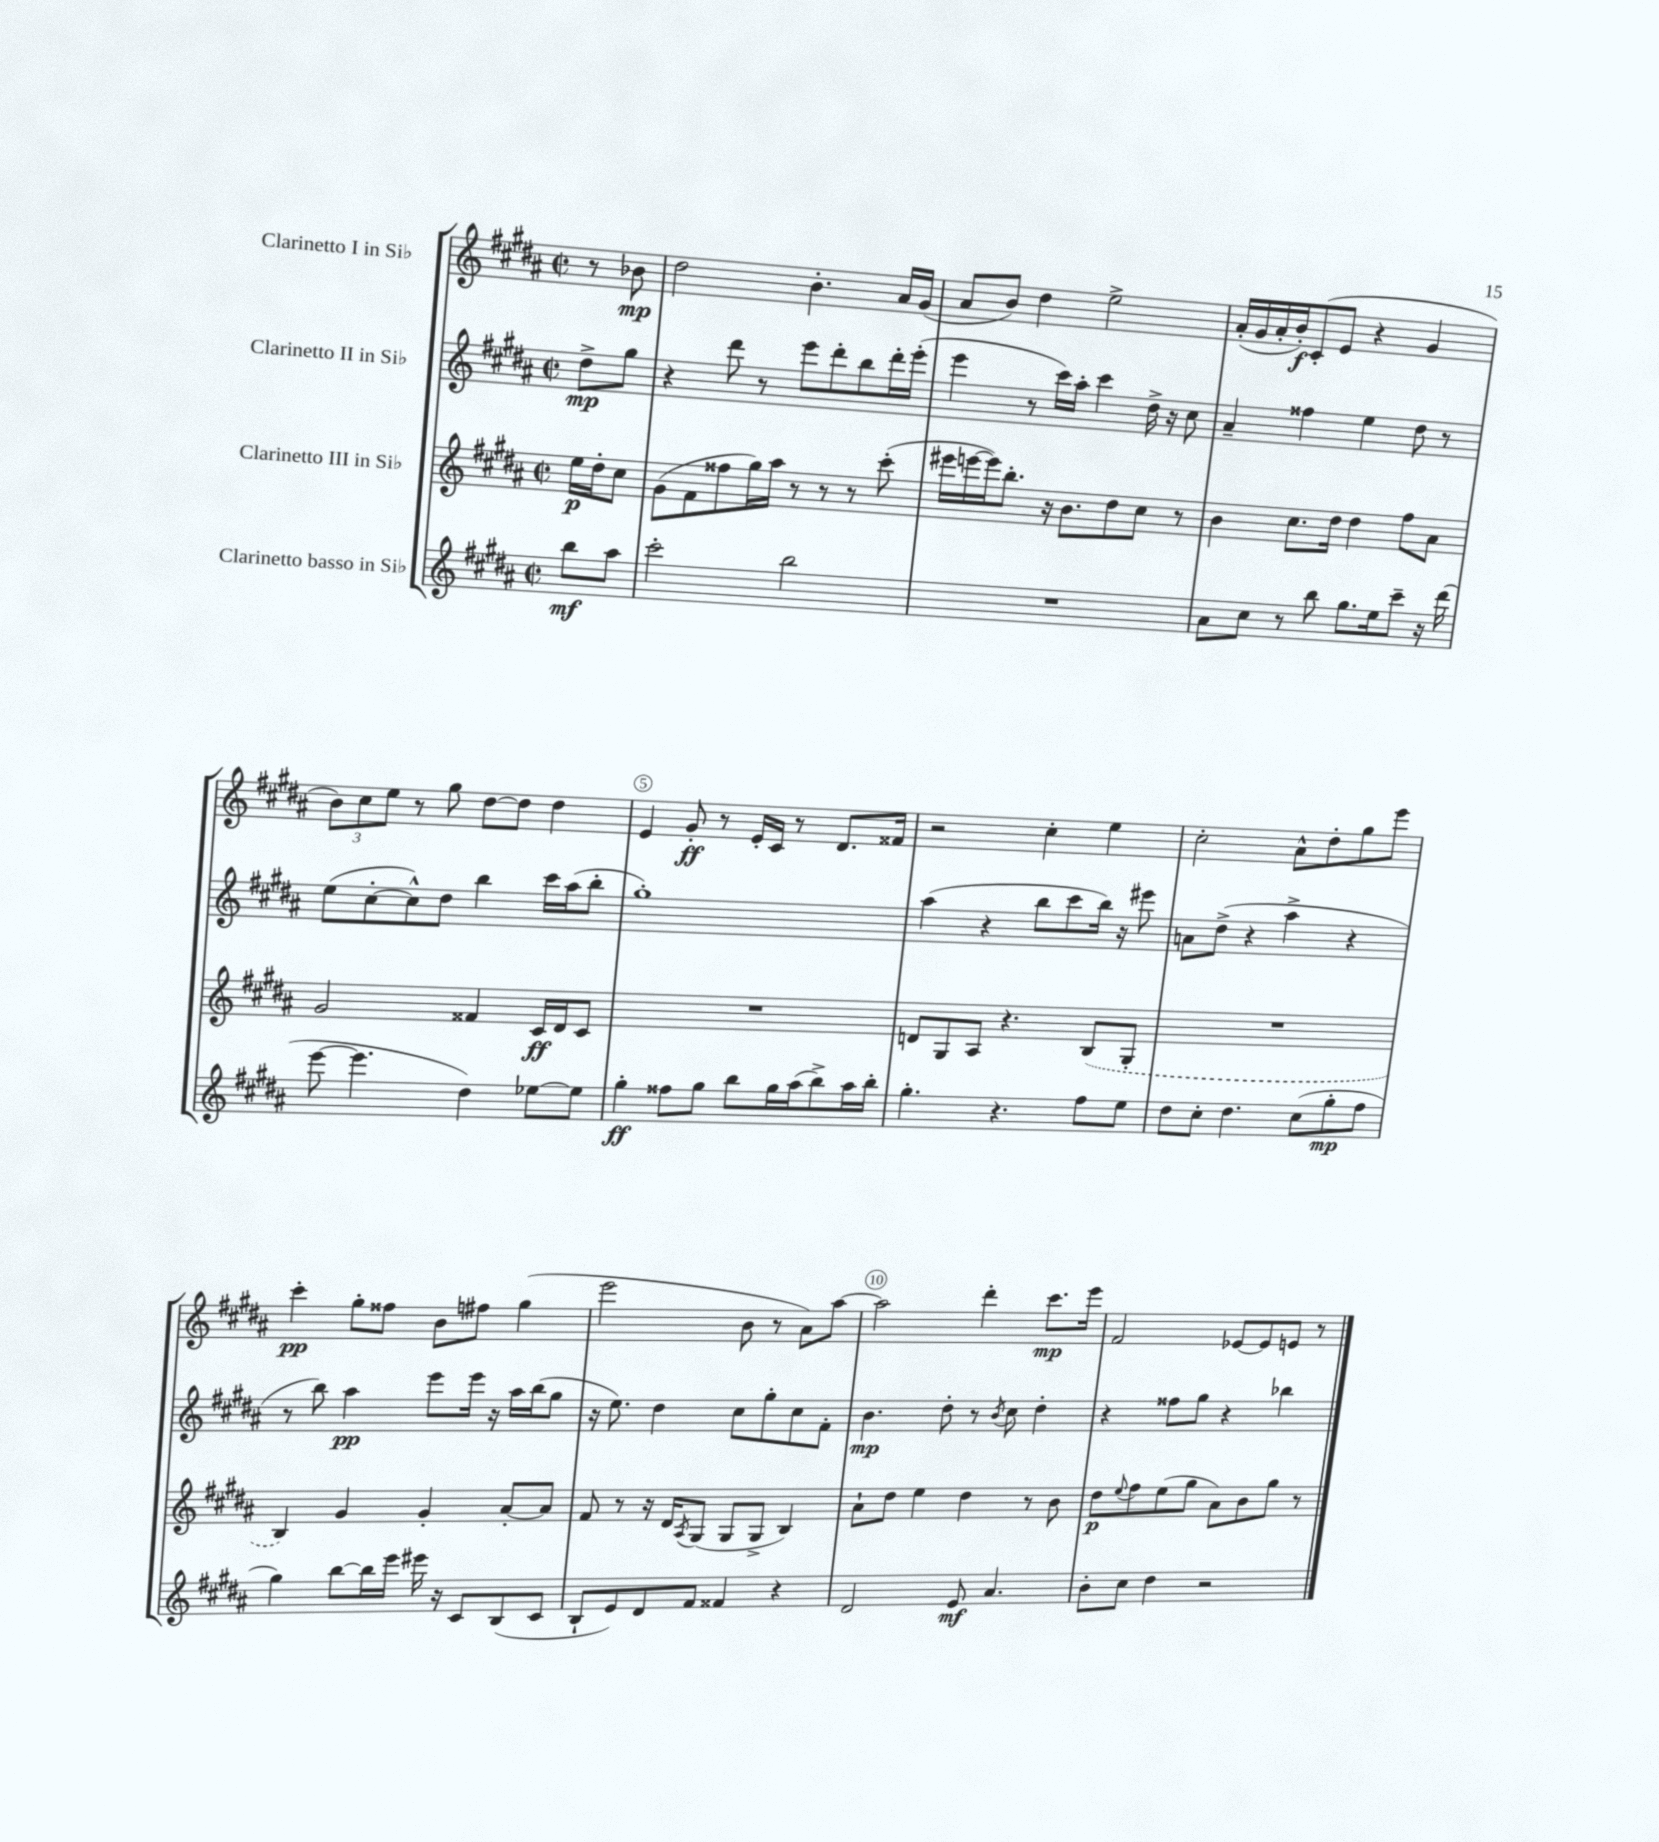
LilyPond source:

<<
\new StaffGroup <<
\new Staff = "s0" \with { instrumentName = "Clarinetto I in Sib" } {
    \clef treble \key b \major \defaultTimeSignature \time 2/2 \partial 4
    r8 bes'8\mp |
    dis''2 b'4.-. ais'16 gis'16( |
    ais'8 b'8) dis''4 e''2-> |
    ais'16-.( gis'16 ais'16-. b'16-.\f) cis'8-.( e'8 r4 gis'4 |
    \tuplet 3/2 { b'8) cis''8 e''8 } r8 gis''8 dis''8~ dis''8 dis''4 |
    e'4 gis'8-.\ff r8 e'16-. cis'16 r8 dis'8. fisis'16 |
    r2 cis''4-. e''4 |
    cis''2-. ais'8-^ dis''8-. gis''8 e'''8 |
    cis'''4-.\pp gis''8-. fisis''8 b'8 fis''8 gis''4( |
    e'''2 b'8 r8 ais'8) ais''8~ |
    ais''2 dis'''4-. cis'''8.\mp e'''16 |
    fis'2 ees'8~ ees'8 e'8 r8 \bar "|." |
}
\new Staff = "s1" \with { instrumentName = "Clarinetto II in Sib" } {
    \clef treble \key b \major \defaultTimeSignature \time 2/2 \partial 4
    dis''8->\mp gis''8 |
    r4 dis'''8 r8 e'''8 dis'''8-. b''8 dis'''16-. e'''16-.( |
    e'''4 r8 cis'''16) ais''16-. cis'''4 dis''16-> r16 cis''8 |
    ais'4-- fisis''4 e''4 dis''8 r8 |
    e''8( cis''8~-. cis''8-^) dis''8 b''4 cis'''16 ais''16( b''8-. |
    gis''1-.) |
    ais''4( r4 b''8 cis'''8 b''16) r16 eis'''8 |
    a'8 dis''8->( r4 ais''4-> r4 |
    r8 b''8) ais''4\pp e'''8 e'''16 r16 ais''16 b''16( gis''8 |
    r16 e''8.) dis''4 cis''8 gis''8-. cis''8 fis'8-. |
    b'4.\mp dis''8-. r8 \acciaccatura { b'8 } cis''8 dis''4-. |
    r4 fisis''8 gis''8 r4 bes''4 \bar "|." |
}
\new Staff = "s2" \with { instrumentName = "Clarinetto III in Sib" } {
    \clef treble \key b \major \defaultTimeSignature \time 2/2 \partial 4
    e''16\p dis''16-. cis''8 |
    gis'8( fis'8 fisis''8 gis''16) ais''16 r8 r8 r8 cis'''8-.( |
    eis'''16 e'''16~ e'''16) b''8.-. r16 b'8. dis''8 cis''8 r8 |
    b'4 cis''8. dis''16 dis''4 fis''8 ais'8 |
    gis'2 fisis'4 cis'16\ff dis'16 cis'8 |
    R1 |
    d'8 gis8 ais8 r4. \once \slurDashed b8( gis8-. |
    R1 |
    b4) gis'4 gis'4-. ais'8~-. ais'8 |
    fis'8 r8 r16 dis'16 \acciaccatura { ais8 } gis8( gis8 gis8-> b4) |
    ais'8-! dis''8 e''4 dis''4 r8 b'8 |
    dis''8\p \appoggiatura { e''8 } fis''8 e''8( gis''8 ais'8) b'8 gis''8 r8 \bar "|." |
}
\new Staff = "s3" \with { instrumentName = "Clarinetto basso in Sib" } {
    \clef treble \key b \major \defaultTimeSignature \time 2/2 \partial 4
    b''8\mf ais''8 |
    cis'''2-. b''2 |
    R1 |
    ais'8 cis''8 r8 b''8 gis''8. e''16 cis'''8-- r16 dis'''16( |
    e'''8~ e'''4. dis''4) ees''8~ ees''8 |
    gis''4-.\ff fisis''8 gis''8 b''8 gis''16 ais''16( b''8->) ais''16 b''16-. |
    gis''4.-. r4. fis''8 e''8 |
    dis''8 cis''8-. dis''4. cis''8( gis''8-.\mp fis''8 |
    gis''4) b''8~ b''16 e'''16 eis'''16 r16 cis'8 b8( cis'8 |
    b8-! e'8) dis'8 fis'8 fisis'4 r4 |
    dis'2 e'8\mf ais'4. |
    b'8-. cis''8 dis''4 r2 \bar "|." |
}
>>
>>
\layout { \context { \Score \override BarNumber.break-visibility = ##(#f #t #t) barNumberVisibility = #(every-nth-bar-number-visible 5) \override BarNumber.stencil = #(make-stencil-circler 0.1 0.3 ly:text-interface::print) } }
